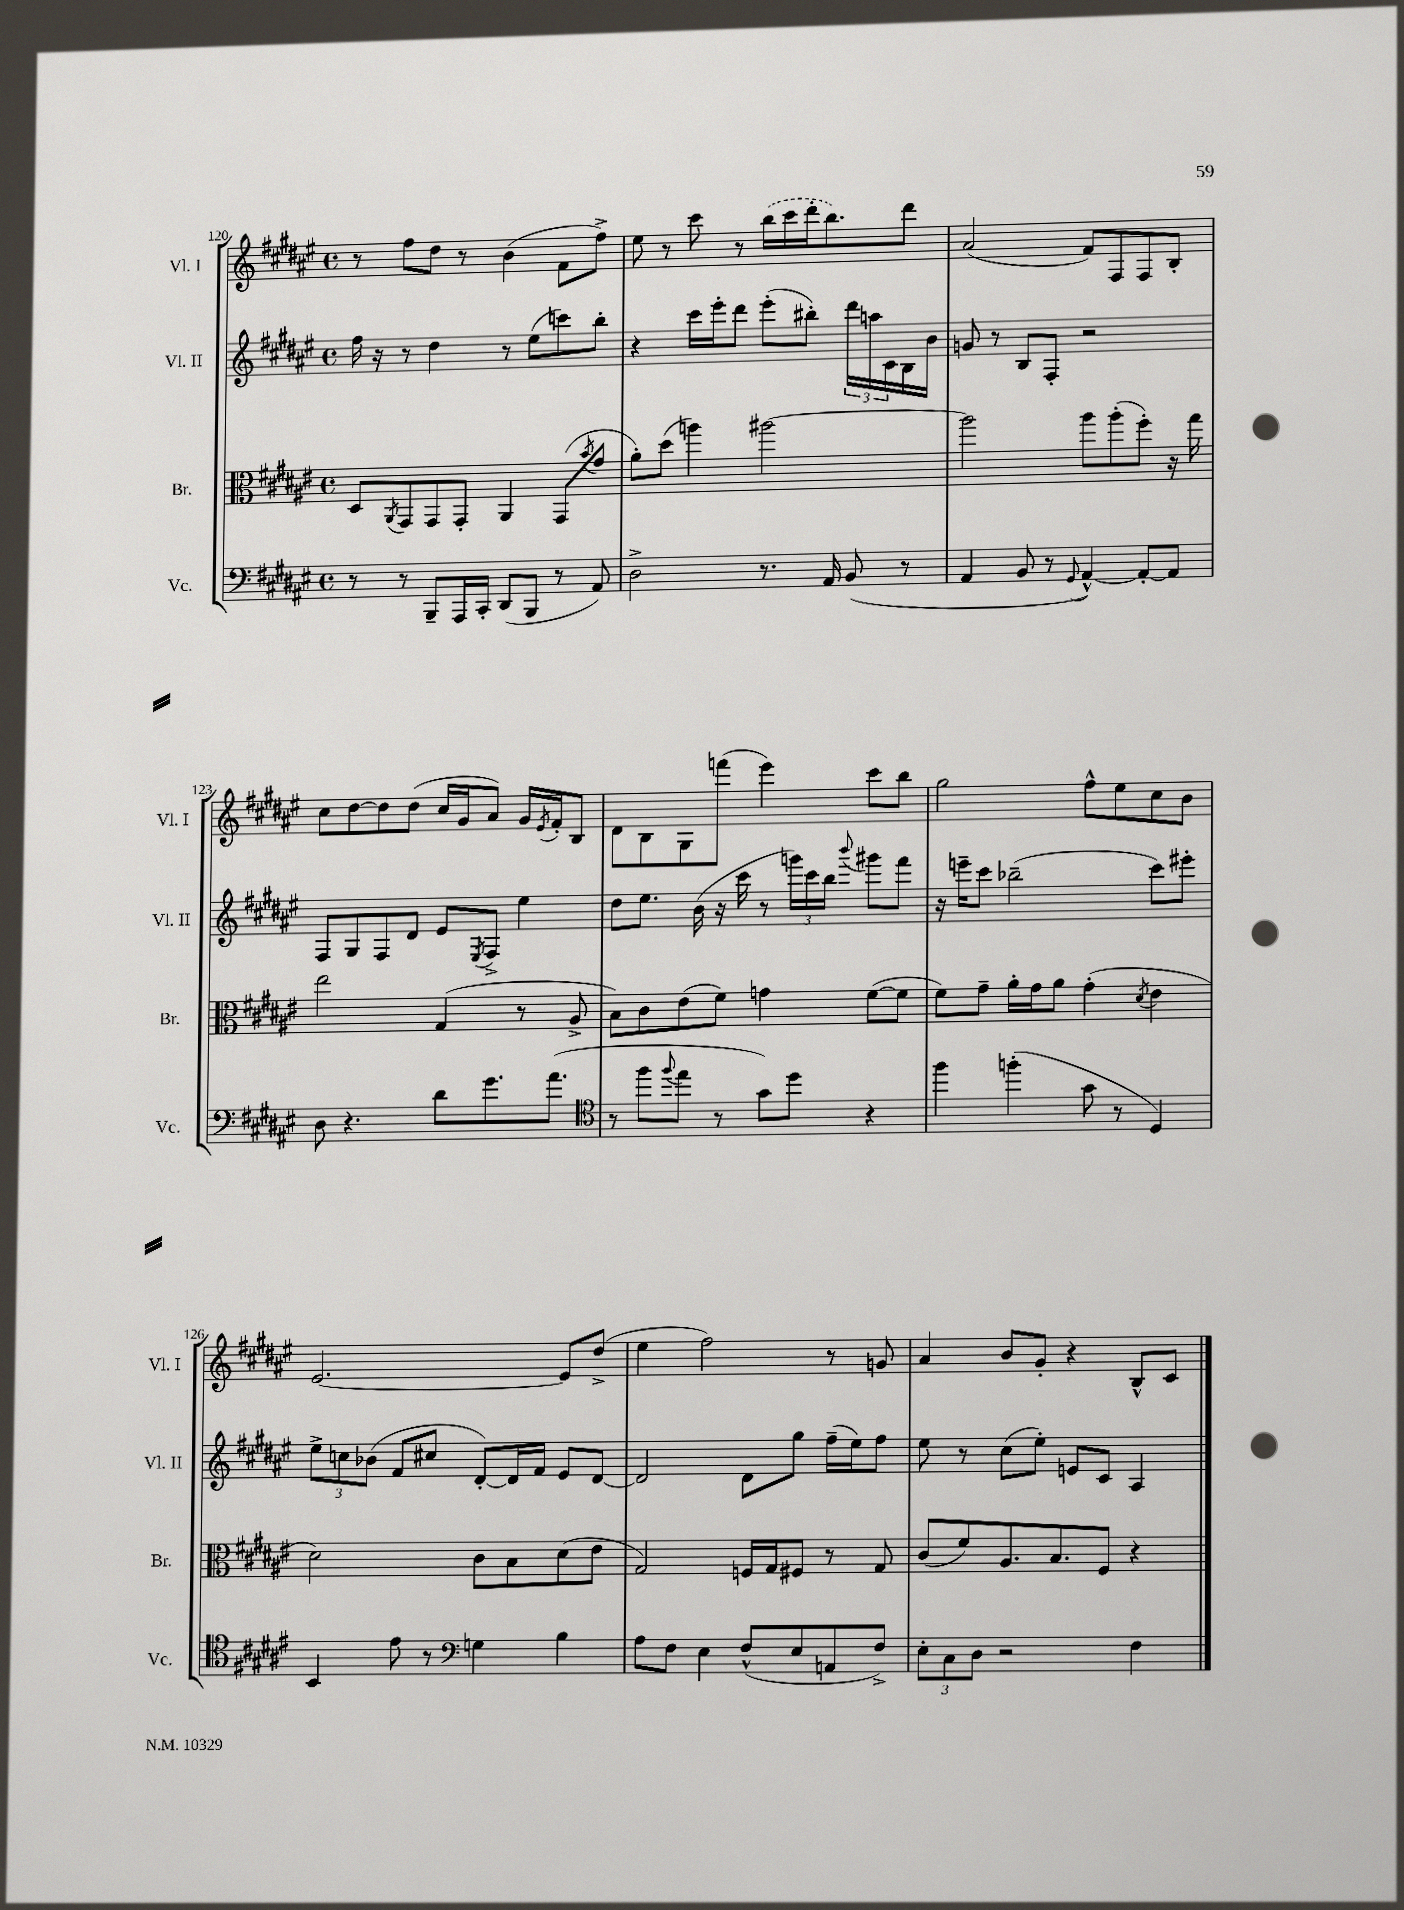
<<
\new StaffGroup <<
\new Staff = "s0" \with { instrumentName = "Vl. I" shortInstrumentName = "Vl. I" } {
    \clef treble \key fis \major \defaultTimeSignature \time 4/4
    r8 fis''8 dis''8 r8 b'4( fis'8 fis''8->) |
    eis''8 r8 cis'''8 r8 \once \slurDashed b''16( cis'''16 dis'''16-. b''8.) dis'''8 |
    ais'2( fis'8) fis8 fis8 b8-. |
    cis''8 dis''8~ dis''8 dis''8( cis''16 gis'16 ais'8) gis'16 \acciaccatura { eis'8 } fis'16-. b8 |
    dis'8 b8 gis8 f'''8( eis'''4) cis'''8 b''8 |
    gis''2 fis''8-^ eis''8 cis''8 b'8 |
    eis'2.~ eis'8 dis''8->( |
    eis''4 fis''2) r8 g'8 |
    ais'4 b'8 gis'8-. r4 b8-^ cis'8 \bar "|." |
}
\new Staff = "s1" \with { instrumentName = "Vl. II" shortInstrumentName = "Vl. II" } {
    \clef treble \key fis \major \defaultTimeSignature \time 4/4
    fis''16 r16 r8 dis''4 r8 eis''8( c'''8) b''8-. |
    r4 cis'''16 eis'''16-. dis'''8 eis'''8-.( bis''8-.) \tuplet 3/2 { dis'''16 a''16 cis'16 } b16 b'16 |
    g'8 r8 b8 fis8-. r2 |
    fis8 gis8 fis8 dis'8 eis'8 \acciaccatura { eis8 } fis8-> eis''4 |
    dis''8 eis''8. b'16( r16 cis'''16 r8 \tuplet 3/2 { g'''16) cis'''16 b''16 } \appoggiatura { b'''8 } gis'''8 fis'''8 |
    r16 e'''16-- cis'''8 bes''2--( cis'''8) eis'''8-. |
    \tuplet 3/2 { eis''8-> c''8 bes'8( } fis'8 cis''8 dis'8~-.) dis'16 fis'16 eis'8 dis'8~ |
    dis'2 dis'8 gis''8 fis''16--( eis''16) fis''8 |
    eis''8 r8 cis''8( eis''8-.) e'8 cis'8 ais4 \bar "|." |
}
\new Staff = "s2" \with { instrumentName = "Br." shortInstrumentName = "Br." } {
    \clef alto \key fis \major \defaultTimeSignature \time 4/4
    dis8 \acciaccatura { ais,8 } gis,8 gis,8 gis,8-. ais,4 gis,8( \acciaccatura { b'8 } gis'8 |
    ais'8-.) dis''8( a''4) ais''2~ |
    ais''2 ais''8 ais''8-.( fis''8-.) r16 gis''16 |
    eis''2 gis4( r8 ais8-> |
    b8) cis'8 eis'8( fis'8) g'4 fis'8~( fis'8 |
    fis'8) gis'8-- ais'16-. gis'16 ais'8 gis'4-.( \acciaccatura { dis'8 } eis'4 |
    dis'2) cis'8 b8 dis'8( eis'8 |
    gis2) f16 gis16 fis8 r8 gis8 |
    cis'8( fis'8) ais8. b8. fis8 r4 \bar "|." |
}
\new Staff = "s3" \with { instrumentName = "Vc." shortInstrumentName = "Vc." } {
    \clef bass \key fis \major \defaultTimeSignature \time 4/4
    r8 r8 b,,8-- ais,,16 cis,16-. dis,8( b,,8 r8 ais,8) |
    dis2-> r8. ais,16 b,8( r8 |
    ais,4 b,8 r8 \appoggiatura { gis,8 } ais,4~-^) ais,8~-. ais,8 |
    dis8 r4. dis'8 gis'8. ais'8.( |
    \clef tenor r8 fis''8 \appoggiatura { fis''8 } eis''8 r8 gis'8) dis''8 r4 |
    fis''4 f''4-.( gis'8 r8 dis4) |
    b,4 eis'8 r8 \clef bass g4 b4 |
    ais8 fis8 eis4 fis8-^( eis8 a,8 fis8->) |
    \tuplet 3/2 { eis8-. cis8 dis8 } r2 fis4 \bar "|." |
}
>>
>>
\layout { \context { \Score currentBarNumber = #120 } }
